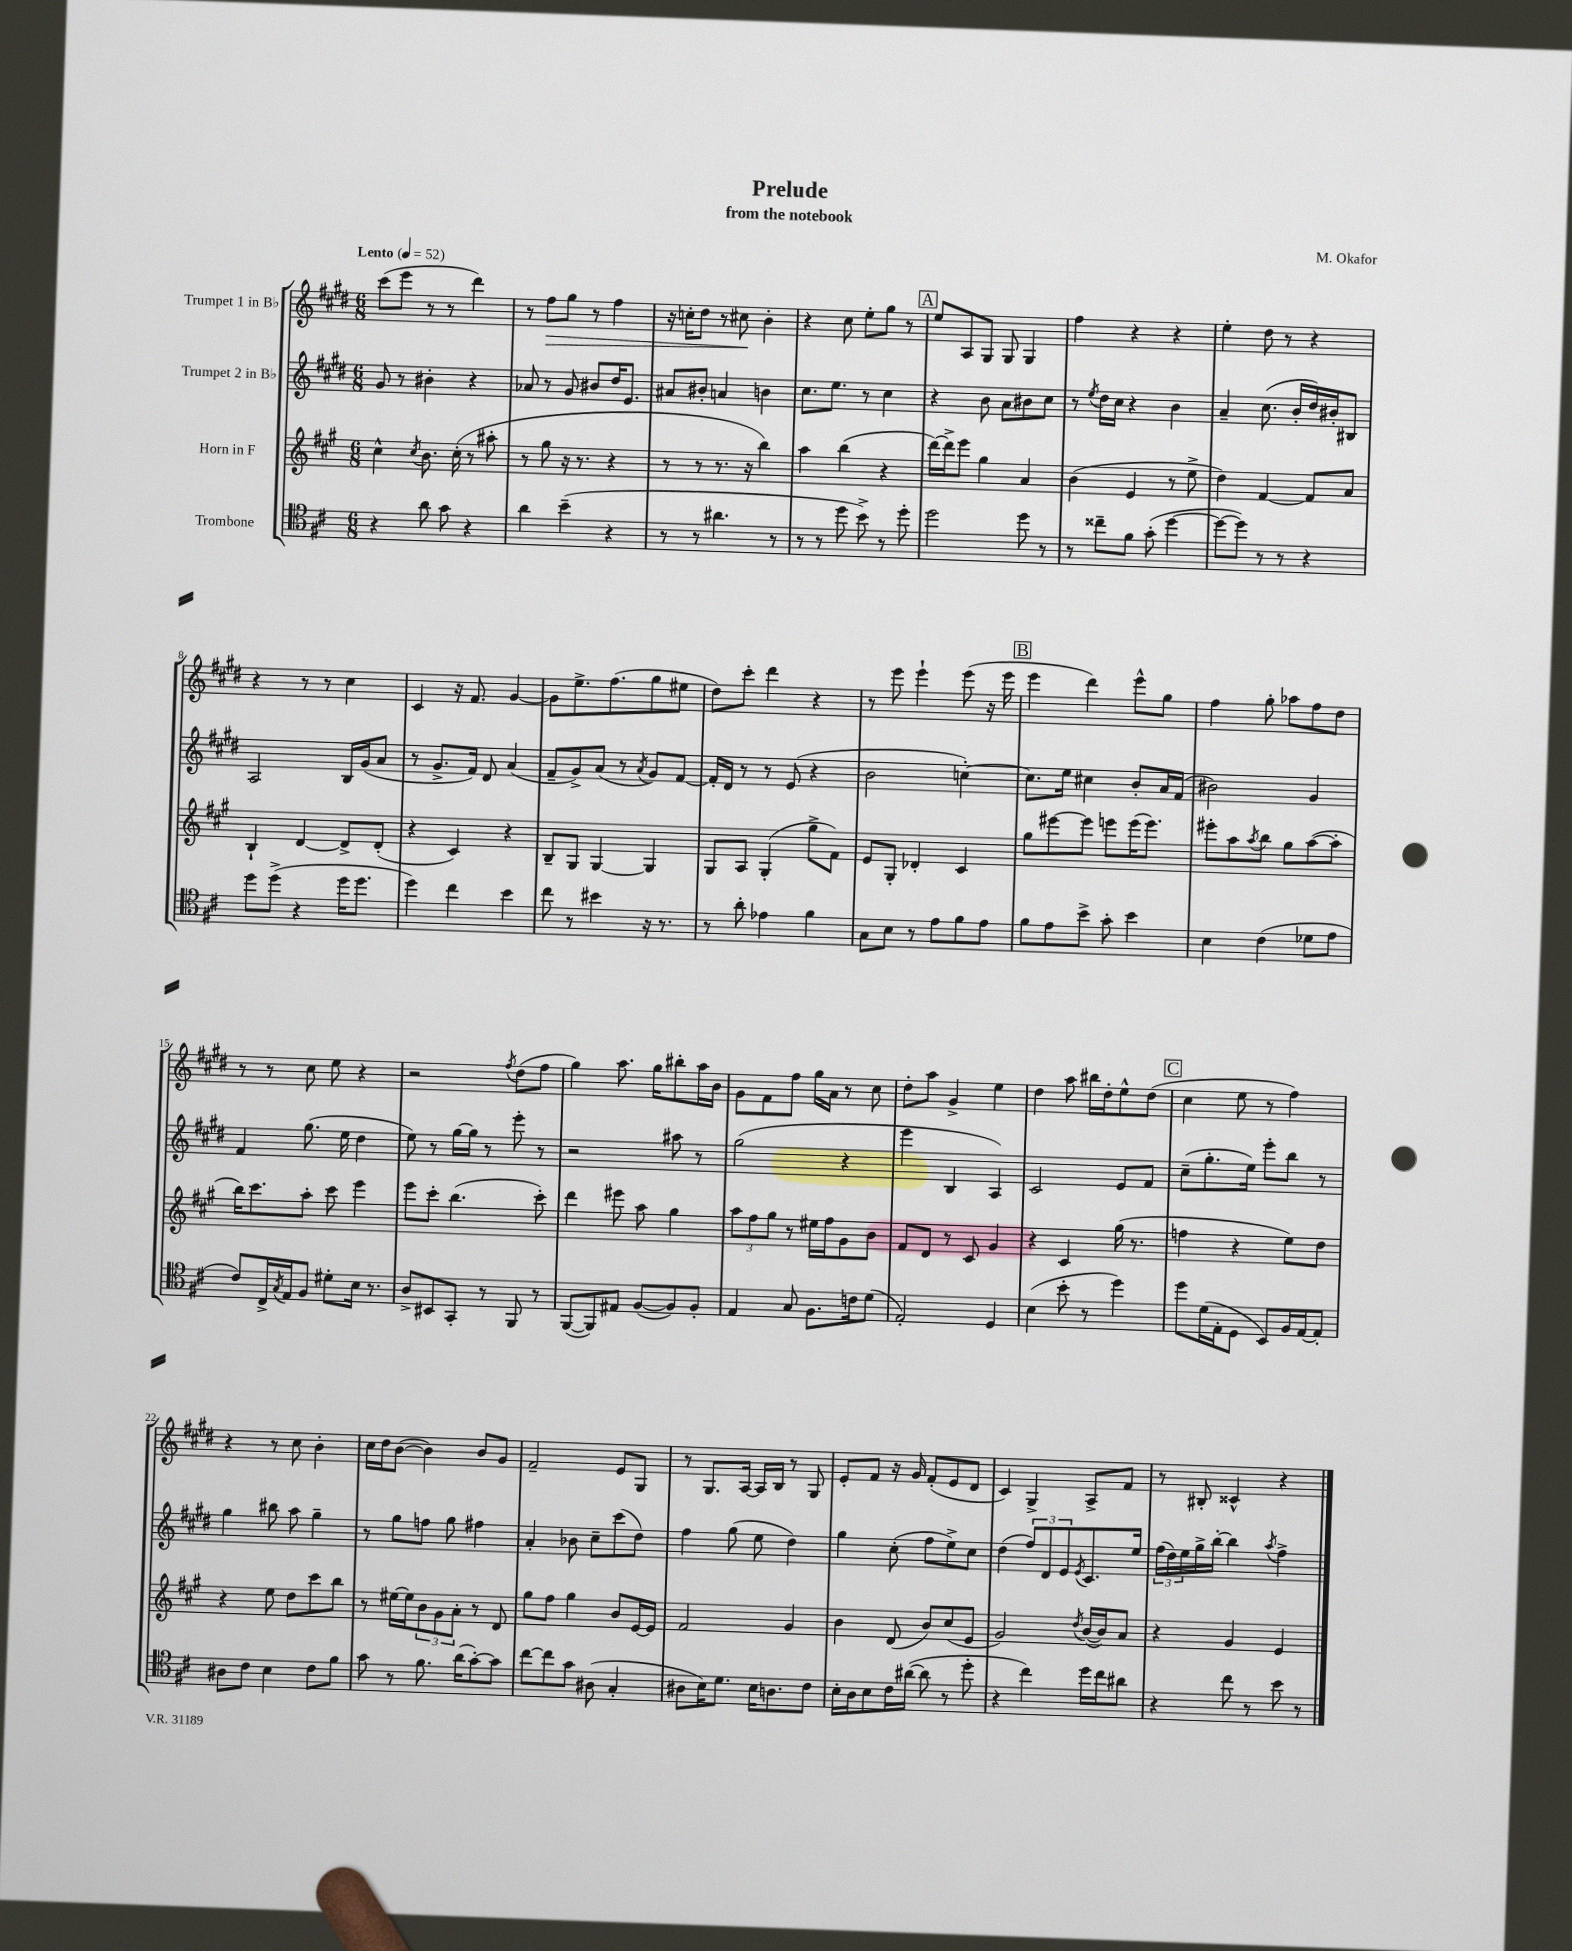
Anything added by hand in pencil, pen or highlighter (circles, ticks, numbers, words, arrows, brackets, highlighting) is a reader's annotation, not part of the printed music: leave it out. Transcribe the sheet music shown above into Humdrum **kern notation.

**kern	**kern	**kern	**kern
*staff4	*staff3	*staff2	*staff1
*clefC4	*clefG2	*clefG2	*clefG2
*k[f#c#]	*k[f#c#g#]	*k[f#c#g#d#]	*k[f#c#g#d#]
*M6/8	*M6/8	*M6/8	*M6/8
*MM52	*MM52	*MM52	*MM52
4r	4cc#^^	8g#	(8ccc#
.	.	8r	8eee
.	8qcc#	.	.
8a	8.b	4b#'	8r
8g	.	.	8r
.	(16cc#'	.	.
4r	8r	4r	4ddd#)
.	8aa#'	.	.
=	=	=	=
4a	8r	8a-	8r
.	8gg#	8r	8ff#
(4b~	16r	8g#	8gg#
.	8.r	.	.
.	.	8b#	8r
4r	4r	16dd#	4ff#
.	.	8.e	.
=	=	=	=
8r	8r	8a#	16r
.	.	.	16cc'
8r	8r	8b#'	8dd#
4.a#	8.r	4a	8r
.	.	.	8cc#
.	16r	.	.
.	4bb)	4b	4b'
8r	.	.	.
=	=	=	=
8r	4aa	8.cc#	4r
8r	.	.	.
.	.	8.ee	.
8dd	(4bb	.	8cc#
8b^)	.	8r	8ee'
8r	4r	4cc#	8gg#
8dd'	.	.	8r
=	=	=	=
2dd	[16ddd)	4r	8ee
.	16ddd^]	.	.
.	8eee	.	8A
.	4gg#	8b	8G#
.	.	8a	8G#
8dd	4a	8b#	4G#
8r	.	8cc#	.
=	=	=	=
8r	(4b	8r	4ff#
.	.	8qee	.
8cc##~	.	16dd#	.
.	.	16cc#	.
8f#	4e	4r	4r
(8g'	.	.	.
[4dd	8r	4b	4r
.	8ee^	.	.
=	=	=	=
8dd_	4dd)	4a~	4ee'
8dd])	.	.	.
8r	[4f#	(8.cc#	8dd#
8r	.	.	8r
.	.	16b'	.
4r	8f#]	16dd#)	4r
.	.	16b#'	.
.	8a	8B#	.
=	=	=	=
8dd	4B`	2A	4r
(8dd^	.	.	.
4r	[4d	.	8r
.	.	.	8r
16dd	8d^]	16B	4cc#
8.dd	.	(16g#	.
.	(8d'	8a	.
=	=	=	=
4dd)	4r	8r	4c#
.	.	8.g#^	.
4cc#	4c#)	.	16r
.	.	16f#)	8.f#
.	.	8d#	.
4b	4r	(4a	[4g#
=	=	=	=
8cc#	8B~	8f#~	8g#]
8r	8G#	8g#^)	8.ee^
4b#	[4G#	(8a	.
.	.	.	(8.ff#
.	.	8r	.
.	.	8qa	.
16r	4G#]	8g#)	8gg#
8.r	.	.	.
.	.	[8f#	8ee#
=	=	=	=
8r	8G#	16f#']	8dd#)
.	.	16d#	.
8a'	8A	8r	8ccc#'
4e-	(4G#'	8r	4ddd#
.	.	(8e	.
4f#	8gg#^	4r	4r
.	8f#)	.	.
=	=	=	=
8G	8e	2b	8r
8B	8G#'	.	8eee
8r	4d-'	.	4eee`
8e	.	.	.
8f#	4c#	[4cc')	(8eee
8e	.	.	16r
.	.	.	16eee
=	=	=	=
8f#	8gg#	8.cc]	4eee
8e	[8eee#	.	.
.	.	16ee	.
8b^	8eee#]	4cc#	4ddd#)
8g'	8eee	.	.
4b	(16eee	8b'	8eee^^
.	8.eee)	.	.
.	.	16a	8gg#
.	.	(16f#	.
=	=	=	=
4B	8eee#'	2b#)	4ff#
.	8aa	.	.
.	8qaa	.	.
(4c#	8bb	.	8gg#'
.	8gg#	.	8aa-
8d-	([8aa	4g#	8ff#
8e	8aa']	.	8dd#
=	=	=	=
8c#)	16bb)	4f#	8r
.	8.ccc#	.	.
16C#^	.	.	8r
8qG	.	.	.
16E	.	.	.
8F#	8aa'	(8.gg#	8cc#
8d#'	8ccc#	.	8ee
.	.	16ee	.
16B	4eee	4dd#	4r
8.r	.	.	.
=	=	=	=
8A^	8eee	8ee)	2r
8BB#	8ccc#'	8r	.
8GG'	(4.bb	[16gg#	.
.	.	16gg#]	.
8r	.	8r	.
.	.	.	8qff#
8FF#	.	8eee'	(8dd#
8r	8ccc#')	8r	8ff#
=	=	=	=
([8FF#	4ddd	2r	4gg#)
8FF#])	.	.	.
8E#	8eee#	.	8.aa
([8F#	8aa	.	.
.	.	.	16gg#
8F#])	4gg#	8aa#	8bb#'
8F#'	.	8r	16aa
.	.	.	16b
=	=	=	=
4E	12aa	(2gg#	8g#
.	12ff#	.	.
.	.	.	8f#
.	12gg#	.	.
8G	8r	.	8ff#
8.F#	16ee#	.	16gg#
.	16ff#	.	16a
.	8g#	4r	8r
16c	.	.	.
(8d	8b	.	8cc#
=	=	=	=
2E')	8f#	4eee	8dd#'
.	8d	.	8aa
.	8r	4B	4g#^
.	8c#	.	.
4D	4g#	4A)	4ee
=	=	=	=
(4B	4r	2c#	4dd#
8b'	4c#	.	8aa
8r	.	.	16bb#
.	.	.	16dd#'
4dd)	(16gg#	8e	8ee^^
.	8.r	.	.
.	.	8f#	(8dd#
=	=	=	=
8dd	4ff	(8cc#~	4cc#
(16d	.	8.gg#'	.
16E'	.	.	.
8D	4r	.	8ee
.	.	16ee)	.
8BB)	.	8eee'	8r
16F#	8ee)	8bb	4ff#)
[16E	.	.	.
8E']	8dd	8r	.
=	=	=	=
8A#	4r	4gg#	4r
8c#	.	.	.
4B	8ee	8bb#	8r
.	8dd	8aa	8cc#
8c#	8ccc#	4gg#~	4b'
8f#	8bb	.	.
=	=	=	=
8g	8r	8r	16cc#
.	.	.	16dd#
8r	[16ee#	8gg#	([8b
.	16ee#]	.	.
8.f#	12b	8ff	4b])
.	12g#	.	.
.	.	8gg#	.
.	12a'	.	.
(16a	.	.	.
[8g')	8r	4ff#	8b
8g]	8d	.	8g#
=	=	=	=
[8cc#	8gg#	4a'	2f#~
8cc#]	8ff#	.	.
8g	4gg#	8b-	.
(8A#	.	8cc#~	.
4G'	8b	(8ccc#	8e
.	[16e	8dd#)	8G#
.	16e]	.	.
=	=	=	=
8A#	2f#	4ff#	8r
16B)	.	.	8.G#
8.d	.	.	.
.	.	(8gg#	.
.	.	.	[16A
16B	.	8ee	16A]
8.A	.	.	16B
.	4g#	4dd#)	8r
8c#	.	.	8G#
=	=	=	=
16B'	4b	4gg#	8e'
16A	.	.	.
8B	.	.	8f#
16c#	(8d	(8cc#'	16r
([16a#	.	.	16g#
8a#]	8b)	8ff#	(8f#'
8r	(8cc#	8ee^)	8e
8dd'	8e	8cc#	8d#
=	=	=	=
4r	2g#)	(4dd#	4c#)
4cc#)	.	12ff#)	4G#^
.	.	12d#	.
.	.	12e	.
.	8qdd	8qe	.
16dd	([16b	8.c#	8A^
16cc#	16b])	.	.
8a#	8a	.	8f#
.	.	16ee	.
=	=	=	=
4r	4r	(24ff#	8r
.	.	24dd#)	.
.	.	24ee	.
.	.	16gg#^	8B#'
.	.	[16bb'	.
8cc#	4g#	4bb]	4c##^^
8r	.	.	.
.	.	8qaa	.
8b	4e	4ff#^	4r
8r	.	.	.
==	==	==	==
*-	*-	*-	*-
